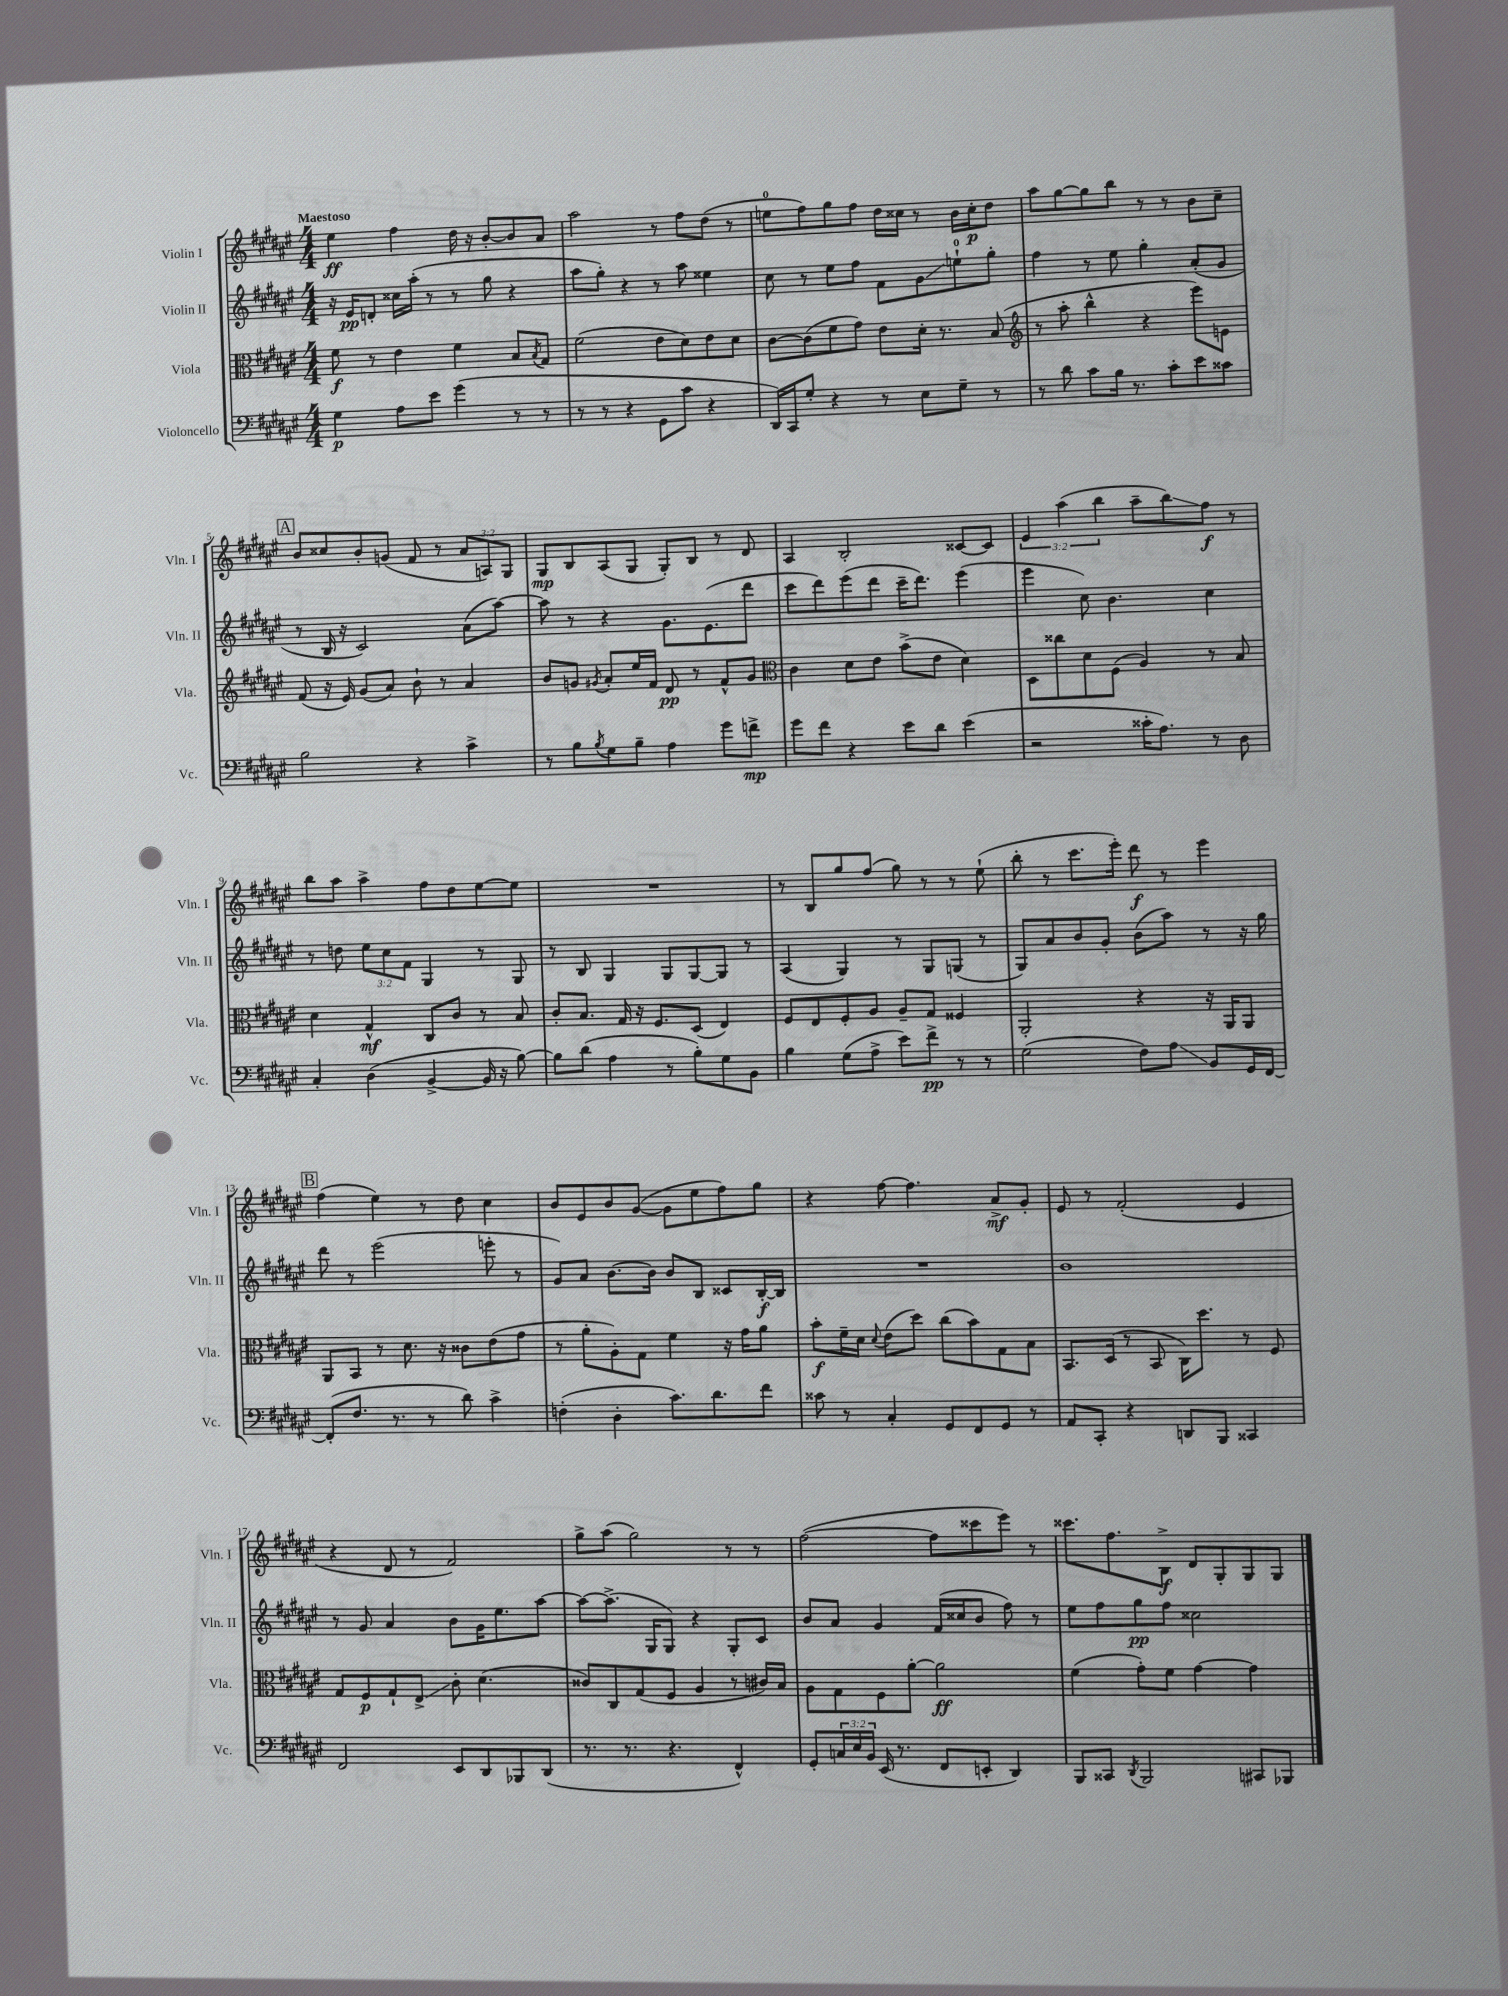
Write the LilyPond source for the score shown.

<<
\new StaffGroup <<
\new Staff = "s0" \with { instrumentName = "Violin I" shortInstrumentName = "Vln. I" } {
    \clef treble \key fis \major \numericTimeSignature \time 4/4 \override Staff.TupletNumber.text = #tuplet-number::calc-fraction-text \tempo "Maestoso"
    eis''4\ff fis''4 dis''16 r16 b'8~-. b'8 ais'8 |
    ais''2 r8 fis''8 dis''8( r8 |
    e''8-0 fis''8) gis''8 fis''8 dis''16 cisis''16 r8 b'16 cisis''16-.\p dis''8 |
    ais''8 gis''8~ gis''8 b''8 r8 r8 b'8 cis''8-- |
    \mark \markup { \box "A" } b'8 cisis''8 b'8-. g'8( fis'8 r8 \tuplet 3/2 { ais'8 a8) gis8 } |
    gis8\mp b8 ais8( gis8 gis8-.) b8 r8 dis'8 |
    ais4 b2-. cisis'8~ cisis'8 |
    \tuplet 3/2 { eis'4 ais''4( b''4 } ais''8-- b''8\glissando) fis''8\f r8 |
    b''8 ais''8 ais''4-> fis''8 dis''8 eis''8~ eis''8 |
    R1 |
    r8 b8 gis''8 fis''8( gis''8) r8 r8 eis''8-!( |
    b''8-. r8 cis'''8. eis'''16-.) dis'''8\f r8 eis'''4 |
    \mark \markup { \box "B" } fis''4( eis''4) r8 dis''8 cis''4 |
    b'8 eis'8 b'8 gis'8~( gis'8 eis''8 fis''8) gis''8 |
    r4 fis''8~ fis''4. ais'8->\mf gis'8-. |
    eis'8 r8 fis'2-.( eis'4 |
    r4 dis'8 r8 fis'2) |
    gis''8-> ais''8( gis''2) r8 r8 |
    fis''2~( fis''8 cisis'''8 eis'''8) r8 |
    cisis'''8. fis''8. b8->\f dis'8 gis8-. gis8 gis8 \bar "|." |
}
\new Staff = "s1" \with { instrumentName = "Violin II" shortInstrumentName = "Vln. II" } {
    \clef treble \key fis \major \numericTimeSignature \time 4/4 \override Staff.TupletNumber.text = #tuplet-number::calc-fraction-text
    r16 eis'16\pp d'8-. cisis''16 ais''16-.( r8 r8 gis''8 r4 |
    ais''8 gis''8-.) r4 r8 ais''8 eisis''4 |
    cis''8 r8 eis''8 fis''8 fis'8 gis'8\glissando e''8-0-! gis''8-. |
    fis''4 r8 eis''8 gis''4-. ais'8-.( gis'8 |
    \mark \markup { \box "A" } r8 b16 r16 cis'2) ais'8( ais''8~) |
    ais''8 r8 r4 gis'8. eis'8.( dis'''8 |
    cis'''8 dis'''8) eis'''8( dis'''8 cis'''16-- dis'''8.) eis'''4( |
    eis'''4 cis''8) b'4. cis''4 |
    r8 d''8 \tuplet 3/2 { eis''8 cis''8 fis'8 } gis4 r8 gis8 |
    r8 b8 gis4 gis8 gis8~ gis8 r8 |
    ais4( gis4) r8 gis8 g8( r8 |
    gis8) ais'8 b'8 gis'8-. b'8( ais''8) r8 r16 gis''16 |
    \mark \markup { \box "B" } dis'''8 r8 eis'''2( e'''8-. r8 |
    gis'8) ais'8 b'8.~ b'16 b'8 b8 cisis'8 b16~-.\f b16 |
    R1 |
    b'1 |
    r8 gis'8 ais'4 b'8 gis'16 eis''8. ais''8~ |
    ais''8~ ais''8.->( gis16 gis8) r4 gis8-. cis'8 |
    b'8 ais'8 gis'4 fis'16( cisis''16 b'8 fis''8) r8 |
    eis''8 fis''8 gis''8\pp fis''8 cisis''2 \bar "|." |
}
\new Staff = "s2" \with { instrumentName = "Viola" shortInstrumentName = "Vla." } {
    \clef alto \key fis \major \numericTimeSignature \time 4/4
    fis'8\f r8 eis'4 fis'4 b8 \acciaccatura { b8 } gis8 |
    fis'2( eis'8 dis'8) eis'8 dis'8 |
    cis'8~ cis'8( fis'8 gis'8) eis'8 dis'16-. r8. b8( |
    \clef treble r8 ais''8-. b''4-^ r4 eis'''8) e'8 |
    \mark \markup { \box "A" } fis'8( r16 eis'16) gis'8( ais'8) b'8-! r8 ais'4 |
    b'8 g'8 \acciaccatura { gis'8 } ais'8-. eis''16 fis'16 dis'8\pp r8 fis'8-^ gis'8 |
    \clef alto cis'4 dis'8 eis'8 b'8->( eis'8 dis'4) |
    dis8 cisis''8 dis'8 fis8( ais4) r8 b8 |
    dis'4 gis4-^\mf cis8 cis'8 r8 b8 |
    cis'8-. b8. gis16 r16 fis8. dis8( eis4) |
    fis8 eis8 fis8-. ais8 ais8-- gis8 fisis4 |
    ais,2-. r4 r16 ais,16 ais,8 |
    \mark \markup { \box "B" } ais,8 b,8 r8 dis'8. r16 cisis'8 eis'8( gis'8 |
    r8 ais'8-. ais8-.) gis8 fis'4 r16 gis'16 ais'8 |
    b'8-.\f fis'16-- dis'16 \appoggiatura { dis'8 } eis'8( dis''8) cis''8( b'8) gis8 b8 |
    b,8. dis16( r8 b,8 cis16) dis''8. r8 fis8 |
    gis8 fis8\p gis8-! eis8->\glissando cis'8-. dis'4.( |
    cisis'8) cis8 gis8( fis8 ais4 r8 cis'16) b16 |
    ais8 gis8 fis8 ais'8~-. ais'2\ff |
    fis'4( gis'8-.) fis'8 gis'4~ gis'4 \bar "|." |
}
\new Staff = "s3" \with { instrumentName = "Violoncello" shortInstrumentName = "Vc." } {
    \clef bass \key fis \major \numericTimeSignature \time 4/4 \override Staff.TupletNumber.text = #tuplet-number::calc-fraction-text
    gis4\p ais8 eis'8 gis'4( r8 r8 |
    r8 r8 r4 gis,8 cis'8 r4 |
    dis,16) cis,16 gis8-. r4 r8 eis8 gis8-- r8 |
    r8 dis'8 cis'8 b16 r8. cis'8-. eis'8 cisis'8 |
    \mark \markup { \box "A" } b2 r4 cis'4-> |
    r8 b8 \acciaccatura { b8 } gis8 b8-- ais4 gis'8 f'8->\mp |
    gis'8 fis'8 r4 eis'8 dis'8 eis'4( |
    r2 cisis'16-. ais8.) r8 dis8 |
    cis4-. dis4( b,4~-> b,16 r16 b8~) |
    b8 dis'8( ais4 r8 b8-.) gis8 b,8 |
    b4 gis8( ais8-> eis'8) fis'8->\pp r8 r8 |
    gis2( fis8) ais8\glissando b,8 gis,16 fis,16~ |
    \mark \markup { \box "B" } fis,8-.( fis8. r8. r8 dis'8) cis'4-> |
    f4-.( dis4-. cis'8.) dis'8. fis'8 |
    cisis'8 r8 cis4-. gis,8 fis,8 gis,8 r8 |
    ais,8 cis,8-. r4 d,8 b,,8 cisis,4 |
    fis,2 eis,8 dis,8 bes,,8 dis,8( |
    r8. r8. r4. fis,4-^) |
    gis,8-. \tuplet 3/2 { c16 eis16 b,16 } eis,16( r8. fis,8 e,8-. dis,4) |
    b,,8 cisis,8 \acciaccatura { dis,8 } b,,2 cis,8 bes,,8 \bar "|." |
}
>>
>>
